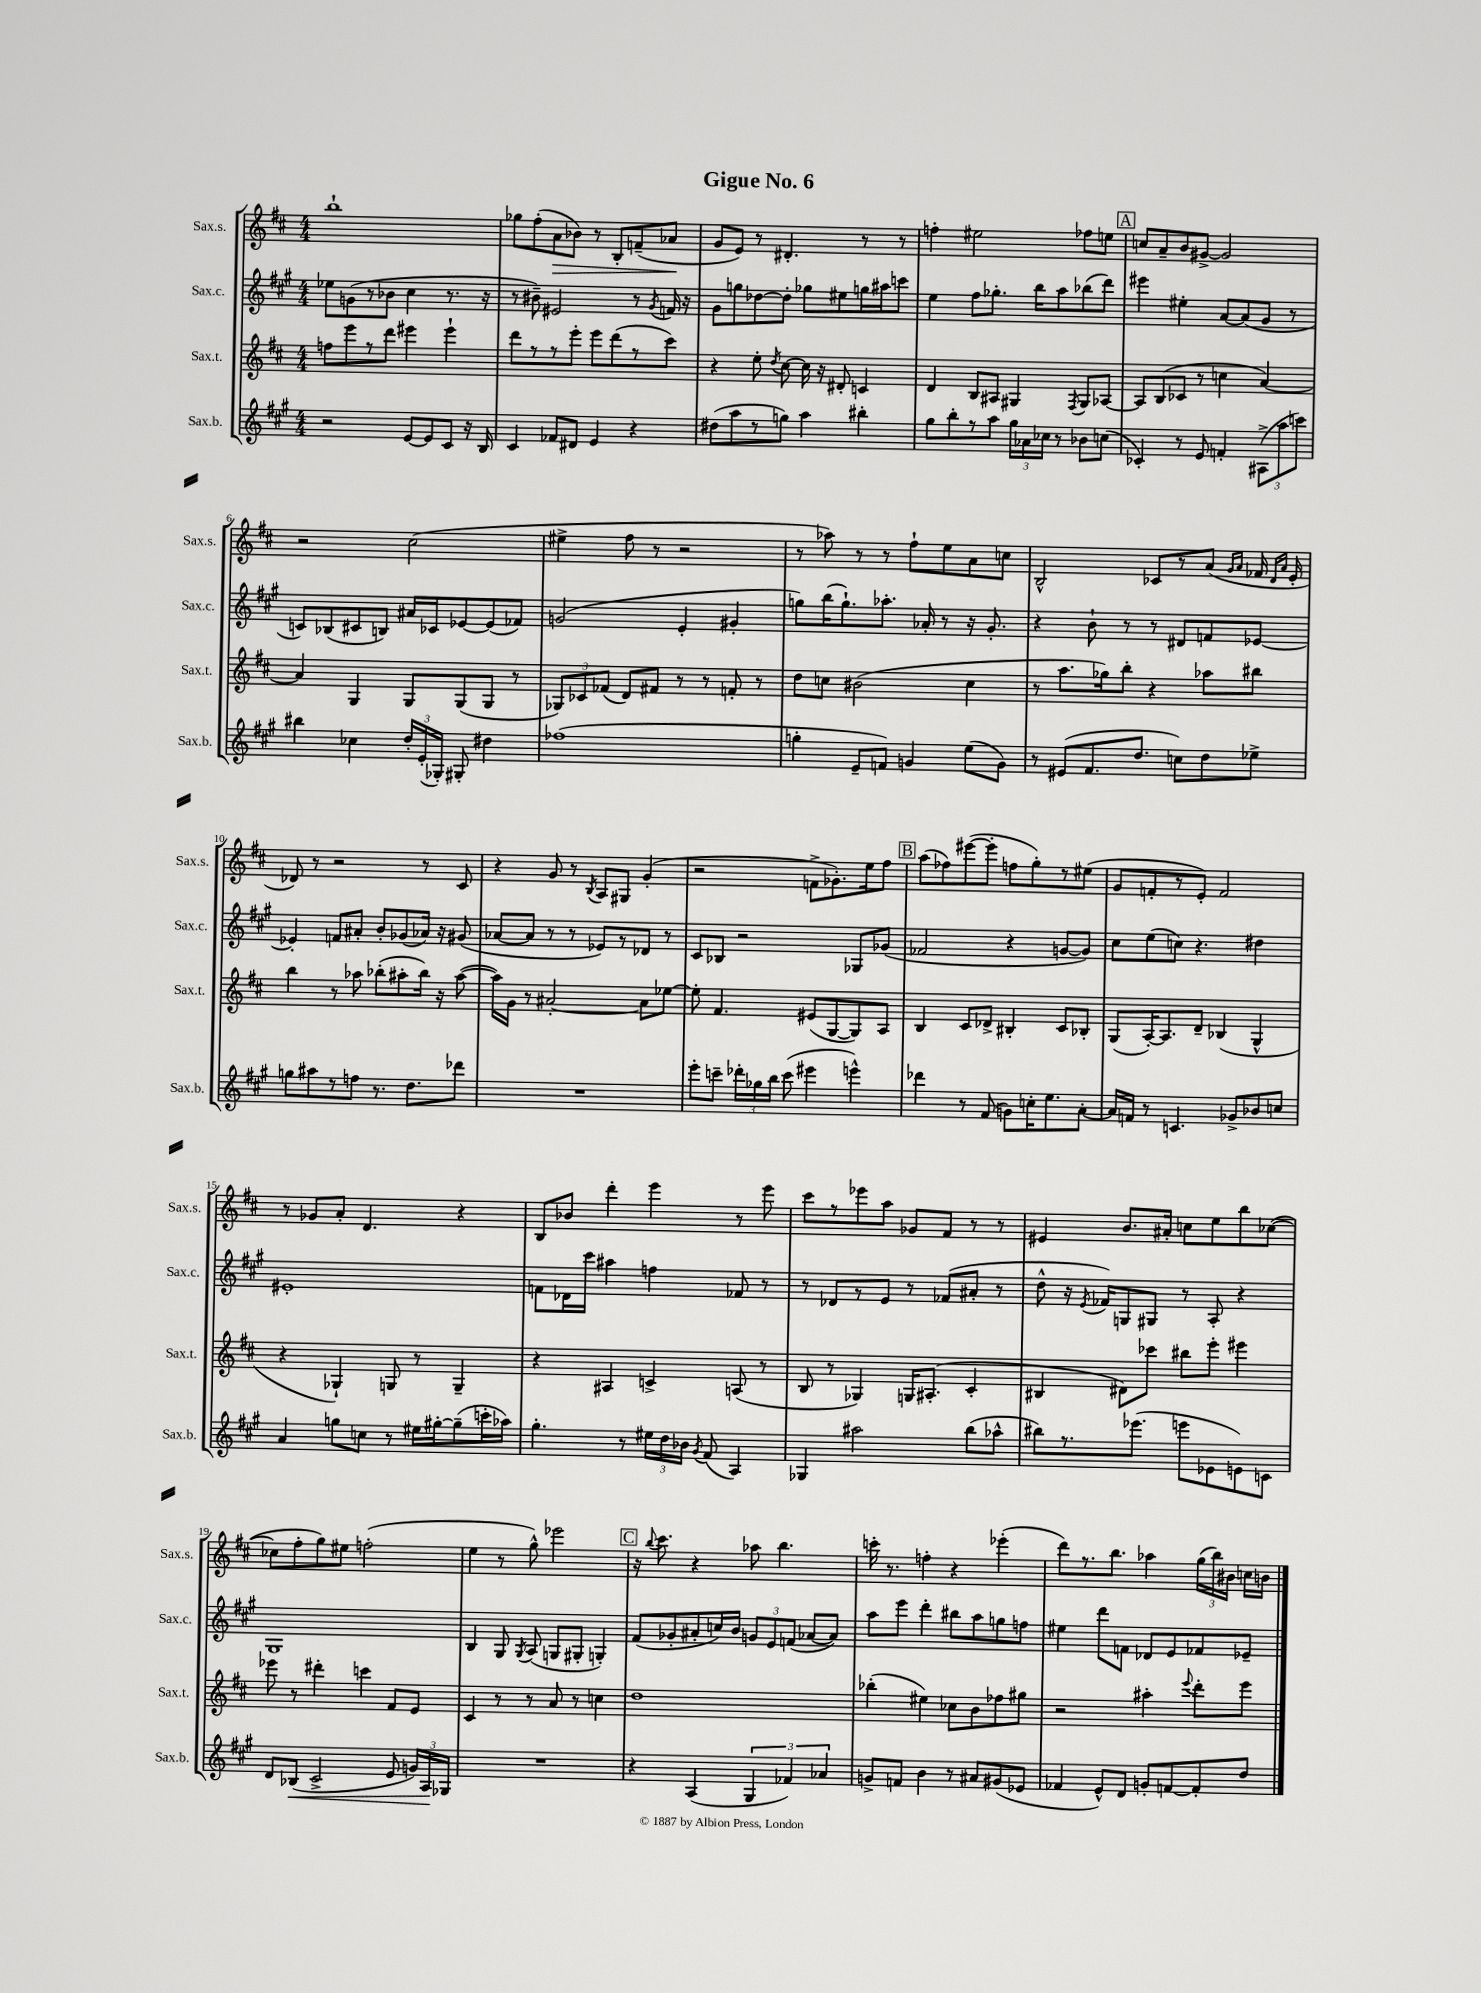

**kern	**dynam	**kern	**kern	**kern	**dynam
*part4	*part4	*part3	*part2	*part1	*part1
*staff4	*staff4	*staff3	*staff2	*staff1	*staff1
*I"Sax.b.	*	*I"Sax.t.	*I"Sax.c.	*I"Sax.s.	*
*I'Sax.b.	*	*I'Sax.t.	*I'Sax.c.	*I'Sax.s.	*
*clefG2	*	*clefG2	*clefG2	*clefG2	*
*k[f#c#g#]	*	*k[f#c#]	*k[f#c#g#]	*k[f#c#]	*
*M4/4	*	*M4/4	*M4/4	*M4/4	*
=1	=1	=1	=1	=1	=1
2r	.	8ffn\L	8ee-X\L	1bb`	.
.	.	8eee\	(8gn\	.	.
.	.	8r	8r	.	.
.	.	8ddd\J	8b-X\J	.	.
[8e/L	.	4eee#X\	4cc#\	.	.
8e/]	.	.	.	.	.
8c#/J	.	4eee#`\	8.r	.	.
16r	.	.	.	.	.
16B/	.	.	16r	.	.
=2	=2	=2	=2	=2	=2
4c#/	.	8ddd\L	8r	8gg-X\L	.
.	.	8r	8b#X~\)	(8ff#'\	.
!	!	!	!	!	!LO:HP:b
8f-X/L	.	8r	2e#X/	8a\	>
8d#X/J	.	8eee'\J	.	8b-X\J)	.
4e/	.	8eee\L	.	8r	.
.	.	(8ddd\	.	8B'/L	.
4r	.	8r	8r	(8fn~/	.
.	.	.	8qg#/	.	.
.	.	8ccc#\J)	16fn/	8a-X/J	.
.	.	.	16r	.	.
.	.	.	.	.	]
=3	=3	=3	=3	=3	=3
(8dd#X\L	.	4r	8g#\L	8g/L	.
8aa\	.	.	8ggn\	8e/J)	.
8r	.	8ee'\	[8dd-X\	8r	.
.	.	8qdd/	.	.	.
8ggn\J)	.	[8cc#\	8dd-'\J]	4.d#X'/	.
4aa\	.	16cc#\]	8gg-X\L	.	.
.	.	16r	.	.	.
.	.	8d#X'/	8ee#X\	.	.
4bb#X'\	.	4cn/	16ggn\L	8r	.
.	.	.	16aa#X\J	.	.
.	.	.	8cccn\J	8r	.
=4	=4	=4	=4	=4	=4
8gg#\L	.	4d/	4ee\	4ffn'\	.
8bb'\	.	.	.	.	.
8r	.	8B/L	8ff#\L	2ee#X\	.
8aa\J	.	8A#X/J	8.gg-X'\J	.	.
24gg#\LL	.	4G#X/	.	.	.
24a-X\	.	.	.	.	.
.	.	.	16bb\KL	.	.
24cc-X\JJ	.	.	.	.	.
8r	.	.	8aa\	.	.
.	.	8qF#/	.	.	.
8b-X\L	.	8G#/L	(8bb-X\	8ff-X\L	.
(8ccn\J	.	[8A-X/J	8ddd\J)	8een\J	.
!!LO:REH:place=s1:t=A
=5	=5	=5	=5	=5	=5
4c-X'/)	.	8A-/L]	4eee#X\	8ccn/L	.
.	.	(8B/	.	8a~/	.
8r	.	8c-X/J	4ee#X'\	8b/	.
8e/	.	8r	.	[8g#X^/J	.
4fn'/	.	4ccn\	[8a/L	2g#/]	.
.	.	.	(8a/]	.	.
(12A#X^\L	.	[4a/)	8g#/J	.	.
12aa\	.	.	.	.	.
.	.	.	8r	.	.
12cccn\J)	.	.	.	.	.
!!LO:LB:g=z
=6	=6	=6	=6	=6	=6
4bb#X\	.	4a/]	8cn/L)	2r	.
.	.	.	(8B-X/	.	.
4cc-X\	.	4G/	8c#X/	.	.
.	.	.	8Bn/J)	.	.
24dd'/LL	.	8G/L	16a#X/LL	(2cc#\	.
(24e'/	.	.	.	.	.
.	.	.	16c-X/J	.	.
24G-X'/JJ)	.	.	.	.	.
8G#X'/	.	(8G/	[8e-X/	.	.
4dd#X\	.	8G/J	(8e-/]	.	.
.	.	8r	8f-X/J)	.	.
=7	=7	=7	=7	=7	=7
(1ff-X	.	12G-X/L)	(2gn/	4ee#X^\	.
.	.	12c-X/	.	.	.
.	.	(12f-X/J	.	.	.
.	.	8d/L)	.	8ff#\	.
.	.	8f#X/J	.	8r	.
.	.	8r	4e'/	2r	.
.	.	8r	.	.	.
.	.	8fn'/	4g#X'/	.	.
.	.	8r	.	.	.
=8	=8	=8	=8	=8	=8
4ggn'\	.	8dd\L	8ggn\L)	8r	.
.	.	8ccn\J	(16bb\K	8aa-X\)	.
.	.	.	8.gg`\)	.	.
8e~/L	.	(2b#X\	.	8r	.
8fn/J)	.	.	8.aa-X'\J	8r	.
4gn/	.	.	.	8ff#`\L	.
.	.	.	16a-X'/	.	.
.	.	.	8r	8ee\	.
(8ee\L	.	4cc\	16r	8a\	.
.	.	.	8.g#'/	.	.
8g\J)	.	.	.	8ccn\J	.
=9	=9	=9	=9	=9	=9
8r	.	8r	4r	2B^^/	.
(8e#X/L	.	8.aa\L	.	.	.
8.f#/	.	.	8b`\	.	.
.	.	16gg-X\k)	.	.	.
.	.	8bb'\J	8r	.	.
8.dd/J	.	.	.	.	.
.	.	4r	8r	8c-X/L	.
8ccn\L)	.	.	8d#X/L	8r	.
8dd\	.	8aa-X\L	8fn/	(8a/J	.
.	.	.	.	16qqg/LL	.
.	.	.	.	16qqa/JJ	.
8ee-X^\J	.	8bb#X\J	[8e-X/J	16f-X/	.
.	.	.	.	16qqd/LL	.
.	.	.	.	16qqa/JJ	.
.	.	.	.	16e'/	.
!!LO:LB:g=z
=10	=10	=10	=10	=10	=10
8ggn\L	.	4bb\	4e-X'/]	8d-X/)	.
8aa#X\	.	.	.	8r	.
8r	.	8r	8fn/L	2r	.
8ffn\J	.	8aa-X\	8a#X'/J	.	.
8.r	.	(8bb-X'\L	8b'/L	.	.
.	.	8aa#X'\	(8g-X/	.	.
8.dd\L	.	.	.	.	.
.	.	16bb-\Jk)	16a-X/Jk)	8r	.
.	.	16r	16r	.	.
8ddd-X\J	.	([8aa#\	(8g#X/	8c#/	.
=11	=11	=11	=11	=11	=11
1r	.	16aa#\LL])	[8a-X/L	4r	.
.	.	16g\JJ	.	.	.
.	.	8r	8a-/J]	.	.
.	.	[2a#X'/	8r	8g/	.
.	.	.	8r	8r	.
.	.	.	.	8qB/	.
.	.	.	8e-X/L)	8A/L	.
.	.	.	8r	8G#X/J	.
.	.	8a#\L]	8d-X/J	(4g'/	.
.	.	[8ee-X\J	8r	.	.
=12	=12	=12	=12	=12	=12
8eee'\L	.	8ee-'\]	8c#/L	2r	.
8cccn~\J	.	4.f#/	8B-X/J	.	.
24ddd-X'\LL	.	.	2r	.	.
24gg-X\	.	.	.	.	.
24bb\JJ	.	.	.	.	.
(8ccc\	.	.	.	.	.
4eee#X\	.	(8e#X/L	.	8fn^\L	.
.	.	[8G/	.	8.g-X'\)	.
4eeen^^\)	.	8G/])	8G-X/L	.	.
.	.	.	.	16ee\k	.
.	.	8A/J	(8g-X/J	8ff#\J	.
!!LO:REH:place=s1:t=B
=13	=13	=13	=13	=13	=13
4ddd-X\	.	4B/	2f-X/	(8aa\L	.
.	.	.	.	8ff-X\)	.
8r	.	8c#/L	.	([8eee#X\	.
(8f#/	.	8d-X^/J	.	8eee#'\J]	.
8gn\L)	.	4B#X'/	4r	8ffn\L	.
16ccn'\K	.	.	.	8gg'\)	.
8.ee\	.	.	.	.	.
.	.	8c#/L	[8gn/L	8r	.
[8a'\J	.	8B-X'/J	8g/J])	(8ee#X\J	.
=14	=14	=14	=14	=14	=14
16a/LL]	.	(8G/L	8cc#\L	8g/L	.
16fn/JJ	.	.	.	.	.
8r	.	[16A'/K)	(8ee\	8fn'/	.
.	.	8.A/]	.	.	.
4.cn/	.	.	8ccn\J)	8r	.
.	.	8d~/J	4.r	8e'/J)	.
.	.	(4B-X/	.	2f/	.
8g-X^/L	.	.	.	.	.
8b-X/	.	4G^^/	4dd#X\	.	.
8ccn/J	.	.	.	.	.
!!LO:LB:g=z
=15	=15	=15	=15	=15	=15
4a/	.	4r	1e#X'	8r	.
.	.	.	.	8g-X/L	.
8ggn\L	.	4G-X`/)	.	8a'/J	.
8ccn\J	.	.	.	4.d/	.
8r	.	8Gn/	.	.	.
16ee#X\LL	.	8r	.	.	.
[16gg#X'\J	.	.	.	.	.
(8gg#~\]	.	4G~/	.	4r	.
16cccn'\L	.	.	.	.	.
16aa-X\JJ)	.	.	.	.	.
=16	=16	=16	=16	=16	=16
4.gg#'\	.	4r	8fn\L	8B/L	.
.	.	.	16d-X\L	8b-X/J	.
.	.	.	16ccc#\JJ	.	.
.	.	4A#X/	4aa#X\	4ddd'\	.
8r	.	.	.	.	.
24ee#X\LL	.	4cn^/	4ffn\	4eee\	.
24dd\	.	.	.	.	.
24b-X\JJ	.	.	.	.	.
8qg#/	.	.	.	.	.
(8f#/	.	.	.	.	.
4A/)	.	(8An/	8f-X/	8r	.
.	.	8r	8r	8eee\	.
=17	=17	=17	=17	=17	=17
4G-X/	.	8B/	8r	8ccc#\L	.
.	.	8r	8d-X/L	8r	.
2aa#X\	.	4G-X/)	8r	8eee-X\	.
.	.	.	8e/J	8aa\J	.
.	.	16Gn/KL	8r	8g-X/L	.
.	.	(8.A#X'/J	.	.	.
.	.	.	(8f-X/L	8f#/J	.
(8bb\L	.	4c#'/	8a#X'/J	8r	.
8aa-X^^\J	.	.	8r	8r	.
=18	=18	=18	=18	=18	=18
8bb#X\L)	.	4B#X/	8dd^^\	4e#X/	.
8.r	.	.	16r	.	.
.	.	.	8qe/	.	.
.	.	.	16f-X/KL)	.	.
.	.	8d#X\L)	8Gn/	8.b/L	.
(8.eee-X\J	.	.	.	.	.
.	.	8ccc-X\J	8G#X/J	.	.
.	.	.	.	16a#X'/Jk	.
8eeen\L	.	8bb#X\L	8r	8ccn\L	.
8e-X\	.	8eee'\J	8A'/	8ee\	.
8en\)	.	4eee#X\	4r	8bb\	.
8cn\J	.	.	.	([8cc-X\J	.
!!LO:LB:g=z
=19	=19	=19	=19	=19	=19
8d/L	.	8eee-X\	1G#	8cc-X\L]	.
!	!LO:HP:b	!	!	!	!
(8B-X/J	<	8r	.	8ff#'\	.
2c#^/	.	4ddd#X'\	.	8gg\)	.
.	.	.	.	8ee#X\J	.
.	.	4cccn\	.	(2ffn'\	.
8e/	.	8f#/L	.	.	.
24gn/LL)	.	8e/J	.	.	.
24A/	.	.	.	.	.
24G-X/JJ	[	.	.	.	.
=20	=20	=20	=20	=20	=20
1r	.	4c#/	4B/	4ee\	.
.	.	8r	8G#/	8r	.
.	.	.	8qG#/	.	.
.	.	8r	(8A/	8gg^^\)	.
.	.	8a/	8Gn/L	2eee-X\	.
.	.	8r	8G#X'/J	.	.
.	.	4ccn\	4Gn'/)	.	.
!!LO:REH:place=s1:t=C
=21	=21	=21	=21	=21	=21
4r	.	1dd	(8f#/L	16r	.
.	.	.	.	8qqbb/	.
.	.	.	.	8.ccc#\	.
.	.	.	8g-X'/	.	.
(4A/	.	.	8a#X'/	4r	.
.	.	.	16ccn/L)	.	.
.	.	.	16b/JJ	.	.
6G#/	.	.	12gn/L	8aa-X\	.
.	.	.	12e/	.	.
.	.	.	.	4.bb\	.
6f-X/)	.	.	(12fn/J	.	.
.	.	.	[8a-X/L	.	.
6a-X/	.	.	.	.	.
.	.	.	8a-/J])	.	.
=22	=22	=22	=22	=22	=22
8gn^/L	.	(4bb-X'\	8aa\L	16cccn'\	.
.	.	.	.	8.r	.
8fn/J	.	.	8eee\J	.	.
4b\	.	4ee#X\)	4ddd'\	4ffn'\	.
8r	.	8cc-X\L	8bb#X\L	4r	.
8a#X/L	.	8b\	8aa\	.	.
(8g#X/	.	8ff-X\	8ggn\	(4eee-X'\	.
8e-X/J	.	8gg#X\J	8ffn\J	.	.
=23	=23	=23	=23	=23	=23
4f-X/	.	2r	4ee#X\	8ddd\L)	.
.	.	.	.	8.r	.
8e^^/L)	.	.	8ddd\L	.	.
.	.	.	.	8.bb\J	.
8d/J	.	.	8fn\J	.	.
8gn'/L	.	4aa#X'\	8d-X/L	4aa-X\	.
[8fn/	.	.	8e/	.	.
.	.	8qqeee/	.	.	.
8f'/]	.	8ddd'\L	8f-X/	(24gg\LL	.
.	.	.	.	24bb\)	.
.	.	.	.	24b#X\JJ	.
8dd/J	.	8eee\J	8e-X~/J	16ccn\LL	.
.	.	.	.	16bn\JJ	.
==	==	==	==	==	==
*-	*-	*-	*-	*-	*-
